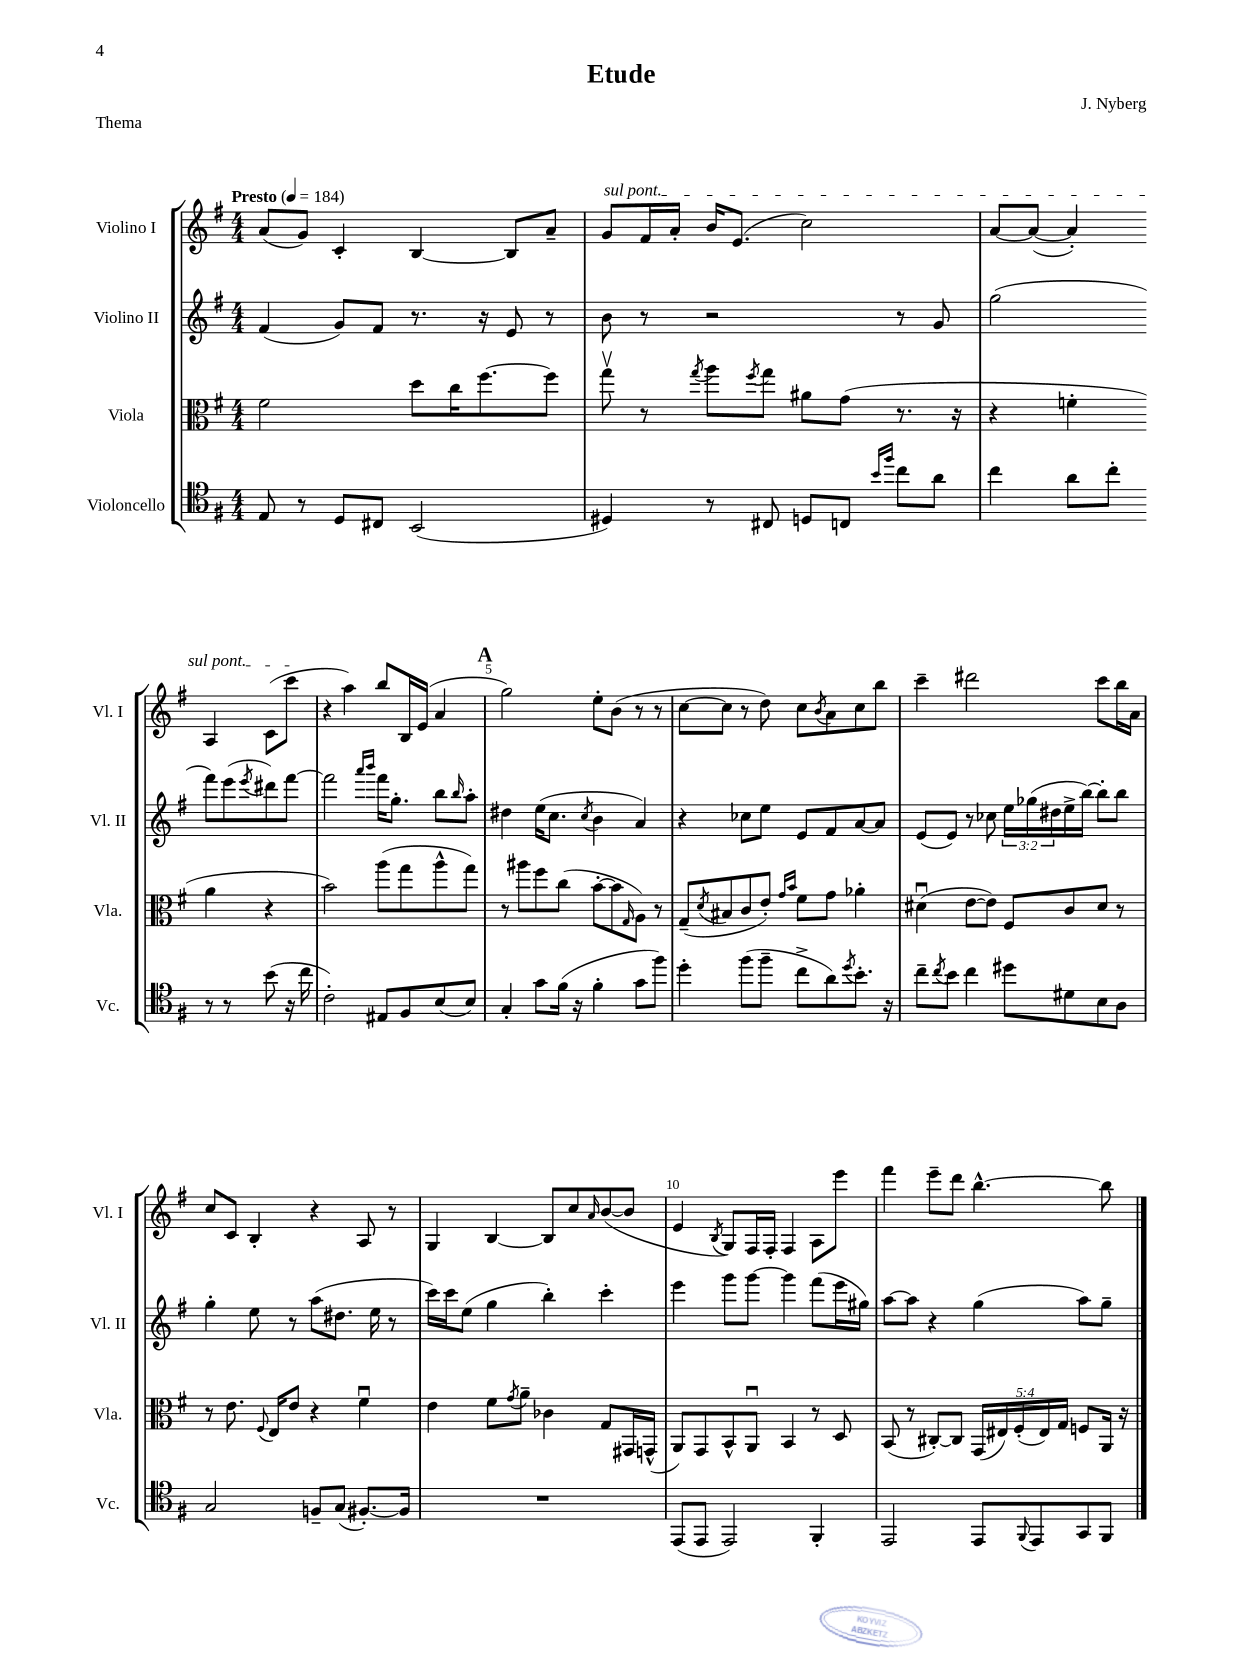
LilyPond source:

\header { title = "Etude" composer = "J. Nyberg" piece = "Thema" }
<<
\new StaffGroup <<
\new Staff = "s0" \with { instrumentName = "Violino I" shortInstrumentName = "Vl. I" } {
    \clef treble \key g \major \numericTimeSignature \time 4/4 \tempo "Presto" 4 = 184
    a'8( g'8) c'4-. b4~ b8 a'8-- |
    \once \override TextSpanner.bound-details.left.text = \markup { \italic "sul pont." } g'8\startTextSpan fis'16 a'16-. b'16 e'8.( c''2) |
    a'8~ a'8~( a'4-.) a4 c'8( c'''8\stopTextSpan |
    r4 a''4) b''8 b16 e'16( a'4 |
    \mark \markup { \bold "A" } g''2) e''8-. b'8( r8 r8 |
    c''8~ c''8 r8 d''8) c''8 \acciaccatura { b'8 } a'8 c''8 b''8 |
    c'''4-- dis'''2 c'''8 b''16 a'16 |
    c''8 c'8 b4-. r4 a8 r8 |
    g4 b4~ b8 c''8 \grace { a'16 } b'8~( b'8 |
    e'4 \acciaccatura { b8 } g8) fis16 fis16-. fis4 a8 e'''8 |
    fis'''4 e'''8-- d'''8 b''4.~-^ b''8 \bar "|." |
}
\new Staff = "s1" \with { instrumentName = "Violino II" shortInstrumentName = "Vl. II" } {
    \clef treble \key g \major \numericTimeSignature \time 4/4 \override Staff.TupletNumber.text = #tuplet-number::calc-fraction-text
    fis'4( g'8) fis'8 r8. r16 e'8 r8 |
    b'8 r8 r2 r8 g'8 |
    g''2( fis'''8) e'''8( \acciaccatura { e'''8 } dis'''8) fis'''8~ |
    fis'''2 \grace { a'''16 b'''16 } fis'''16 g''8.-. b''8 \grace { b''16 } a''8-. |
    \mark \markup { \bold "A" } dis''4 e''16( c''8. \acciaccatura { c''8 } b'4 a'4) |
    r4 ces''8 e''8 e'8 fis'8 a'8~ a'8 |
    e'8( e'8) r8 ces''8 \tuplet 3/2 { e''16 ges''16( dis''16 } e''16-> b''16~) b''8-. b''8 |
    g''4-. e''8 r8 a''8( dis''8. e''16 r8 |
    c'''16) c'''16 e''8( g''4 b''4-.) c'''4-. |
    e'''4 g'''8 g'''8~ g'''4 fis'''8( e'''16 gis''16) |
    a''8~ a''8 r4 g''4( a''8) g''8-- \bar "|." |
}
\new Staff = "s2" \with { instrumentName = "Viola" shortInstrumentName = "Vla." } {
    \clef alto \key g \major \numericTimeSignature \time 4/4 \override Staff.TupletNumber.text = #tuplet-number::calc-fraction-text
    fis'2 d''8 c''16 fis''8.~ fis''8 |
    g''8\upbow r8 \acciaccatura { g''8 } a''8 \acciaccatura { fis''8 } g''8 ais'8 g'8( r8. r16 |
    r4 f'4-. a'4 r4 |
    b'2) a''8( g''8 a''8-^ g''8) |
    \mark \markup { \bold "A" } r8 ais''8 fis''8 c''8( b'8~-. b'8 \grace { g16 } a8) r8 |
    g8--( \acciaccatura { d'8 } bis8 c'8 e'8-.) \grace { g'16 b'16 } fis'8 g'8 aes'4-. |
    dis'4\downbow( e'8~ e'8) fis8 c'8 dis'8 r8 |
    r8 e'8. \appoggiatura { fis8 } e16 e'8 r4 fis'4\downbow |
    e'4 fis'8 \acciaccatura { g'8 } a'8-- ces'4 g8 gis,16 g,16-^( |
    a,8) g,8 b,8-^ a,8\downbow b,4 r8 d8 |
    b,8( r8 cis8~-.) cis8 \tuplet 5/4 { g,16( eis16) fis16-.( eis16) g16 } f8 a,16 r16 \bar "|." |
}
\new Staff = "s3" \with { instrumentName = "Violoncello" shortInstrumentName = "Vc." } {
    \clef tenor \key g \major \numericTimeSignature \time 4/4
    e8 r8 d8 cis8 b,2( |
    dis4) r8 cis8 d8 c8 \grace { b'16 fis''16 } c''8 a'8 |
    c''4 a'8 c''8-. r8 r8 b'8( r16 c''16 |
    c'2-.) eis8 fis8 b8( b8) |
    \mark \markup { \bold "A" } g4-. g'8 fis'16( r16 fis'4-. g'8 fis''8) |
    d''4-. fis''8( fis''8-- c''8-> a'8) \acciaccatura { d''8 } b'8.-. r16 |
    c''8-- \acciaccatura { c''8 } b'8 c''4 dis''8 dis'8 b8 a8 |
    g2 f8-- g8( fis8.~-.) fis16 |
    R1 |
    e,8( e,8 e,2) fis,4-. |
    e,2 e,8 \appoggiatura { fis,8 } e,8 g,8 fis,8 \bar "|." |
}
>>
>>
\layout { \context { \Score \override BarNumber.break-visibility = ##(#f #t #t) barNumberVisibility = #(every-nth-bar-number-visible 5) } }
